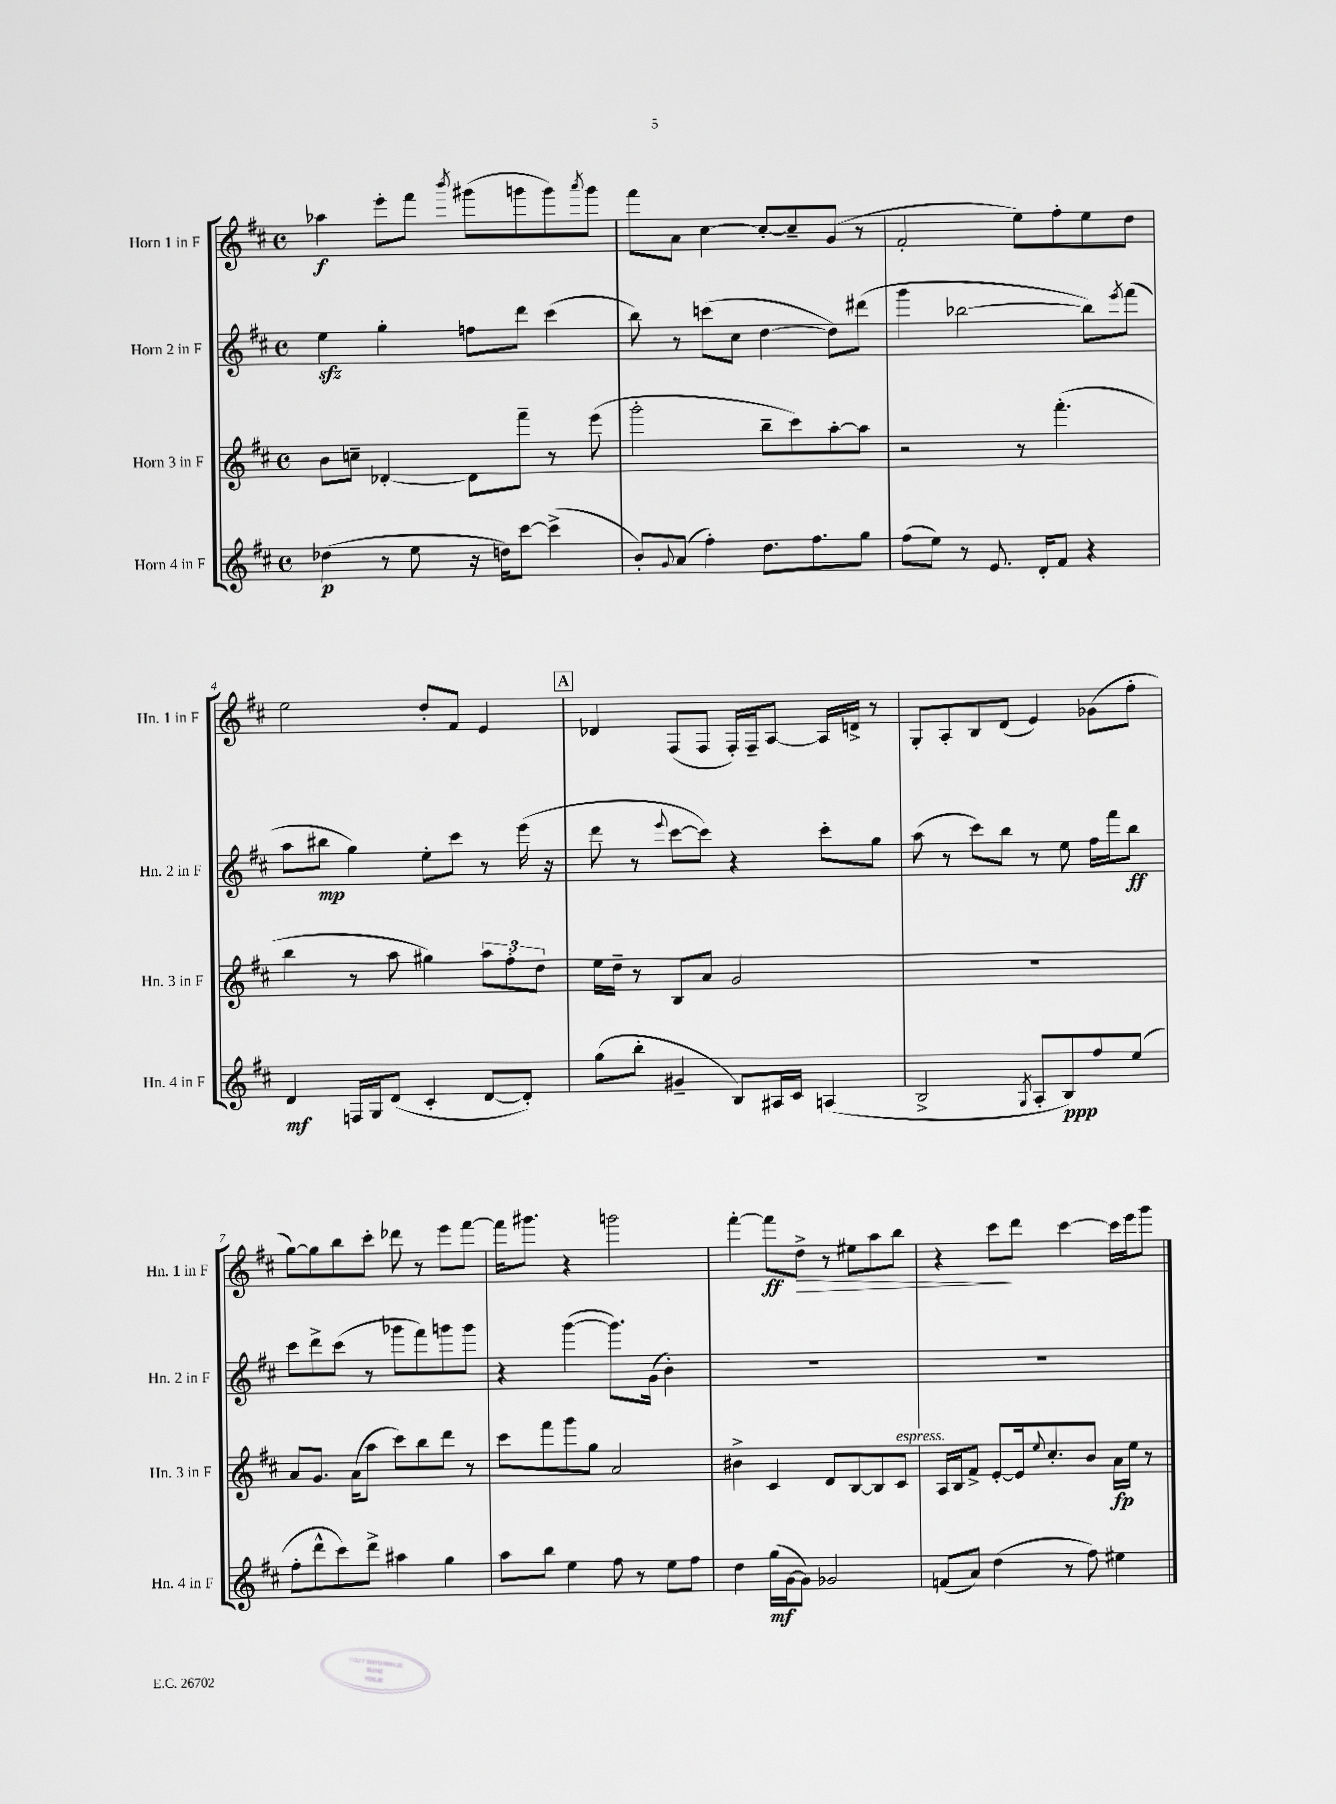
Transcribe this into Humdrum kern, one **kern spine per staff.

**kern	**dynam	**kern	**dynam	**kern	**dynam	**kern	**dynam
*part4	*part4	*part3	*part3	*part2	*part2	*part1	*part1
*staff4	*staff4	*staff3	*staff3	*staff2	*staff2	*staff1	*staff1
*I"Horn 4 in F	*	*I"Horn 3 in F	*	*I"Horn 2 in F	*	*I"Horn 1 in F	*
*I'Hn. 4 in F	*	*I'Hn. 3 in F	*	*I'Hn. 2 in F	*	*I'Hn. 1 in F	*
*clefG2	*	*clefG2	*	*clefG2	*	*clefG2	*
*k[f#c#]	*	*k[f#c#]	*	*k[f#c#]	*	*k[f#c#]	*
*M4/4	*	*M4/4	*	*M4/4	*	*M4/4	*
*met(c)	*	*met(c)	*	*met(c)	*	*met(c)	*
=1	=1	=1	=1	=1	=1	=1	=1
(4dd-X\	p	8b\L	.	4eezz\	.	4aa-X\	f
.	.	8ccn~\J	.	.	.	.	.
8r	.	[4d-X'/	.	4gg'\	.	8eee'\L	.
8ee\	.	.	.	.	.	8fff#\J	.
.	.	.	.	.	.	8qbbb/	.
16r	.	8d-\L]	.	8ffn\L	.	(8ggg#X\L	.
16ddn\KL)	.	.	.	.	.	.	.
[8ccc#\J	.	8fff#~\J	.	8ddd\J	.	8gggn\	.
(4ccc#^\]	.	8r	.	(4ccc#\	.	8ggg\)	.
.	.	.	.	.	.	8qaaa/	.
.	.	(8eee\	.	.	.	8ggg\J	.
=2	=2	=2	=2	=2	=2	=2	=2
8b'/L)	.	2ggg'\	.	8bb\)	.	8fff#\L	.
8qqg/	.	.	.	.	.	.	.
(8a/J	.	.	.	8r	.	8a\J	.
4ff#'\)	.	.	.	(8cccn\L	.	[4cc#\	.
.	.	.	.	8cc#\J	.	.	.
8.dd\L	.	8bb~\L	.	[4dd\	.	8cc#'/L_	.
.	.	8ccc#\)	.	.	.	8cc#~/]	.
8.ff#\	.	.	.	.	.	.	.
.	.	[8aa'\	.	8dd\L])	.	(8g/J	.
8gg\J	.	8aa\J]	.	(8ddd#X\J	.	8r	.
=3	=3	=3	=3	=3	=3	=3	=3
(8ff#\L	.	2r	.	4ggg\	.	2f#'/	.
8ee\J)	.	.	.	.	.	.	.
8r	.	.	.	[2bb-X\	.	.	.
8.e/	.	.	.	.	.	.	.
.	.	8r	.	.	.	8ee\L)	.
16d'/KL	.	.	.	.	.	.	.
8f#/J	.	(4.fff#'\	.	.	.	8ff#'\	.
4r	.	.	.	8bb-\L])	.	8ee\	.
.	.	.	.	8qeee/	.	.	.
.	.	.	.	(8fff#\J	.	8dd\J	.
!!LO:LB:g=z
=4	=4	=4	=4	=4	=4	=4	=4
4d/	mf	4bb\	.	8aa\L	.	2ee\	.
.	.	.	.	8bb#X\J	mp	.	.
16Fn/LL	.	8r	.	4gg\)	.	.	.
16G/J	.	.	.	.	.	.	.
(8d/J	.	8aa\	.	.	.	.	.
4c#'/	.	4gg#X\)	.	8ee'\L	.	8dd'/L	.
.	.	.	.	8ccc#\J	.	8f#/J	.
[8d/L	.	12aa\L	.	8r	.	4e/	.
.	.	12ff#'\	.	.	.	.	.
8d'/J])	.	.	.	(16eee\	.	.	.
.	.	12dd\J	.	.	.	.	.
.	.	.	.	16r	.	.	.
!!LO:REH:place=s1:t=A
=5	=5	=5	=5	=5	=5	=5	=5
(8gg\L	.	16ee\LL	.	8ddd\	.	4d-X/	.
.	.	16dd~\JJ	.	.	.	.	.
8bb'\J	.	8r	.	8r	.	.	.
.	.	.	.	8qqeee/	.	.	.
4g#X~/	.	8B/L	.	[8ccc#\L	.	(8F#/L	.
.	.	8a/J	.	8ccc#\J])	.	8F#/J	.
8B/L)	.	2g/	.	4r	.	16F#'/LL)	.
.	.	.	.	.	.	16F#~/J	.
16A#X/L	.	.	.	.	.	[8A/J	.
16c#/JJ	.	.	.	.	.	.	.
(4An/	.	.	.	8ccc#'\L	.	16A/LL]	.
.	.	.	.	.	.	16dn^/JJ	.
.	.	.	.	8gg\J	.	8r	.
=6	=6	=6	=6	=6	=6	=6	=6
2B^/	.	1r	.	(8aa\	.	8G'/L	.
.	.	.	.	8r	.	8A'/	.
.	.	.	.	8ccc#\L)	.	8B/	.
.	.	.	.	8bb\J	.	(8d/J	.
8qG/	.	.	.	.	.	.	.
8A'/L	.	.	.	8r	.	4e/)	.
8B/)	ppp	.	.	8ee\	.	.	.
8ff#/	.	.	.	16ff#\LL	.	(8g-X\L	.
.	.	.	.	16fff#\J	.	.	.
(8ee/J	.	.	.	8bb\J	ff	8ff#'\J	.
!!LO:LB:g=z
=7	=7	=7	=7	=7	=7	=7	=7
8ff#'\L	.	8a/L	.	8ccc#\L	.	[8gg\L)	.
8ddd^^\	.	8.g/J	.	8ddd^\	.	8gg\]	.
8ccc#\)	.	.	.	(8ccc#\J	.	8bb\	.
.	.	(16a\KL	.	.	.	.	.
8ddd^\J	.	8aa\J	.	8r	.	8ccc#'\J	.
4aa#X\	.	8ccc#\L)	.	8ggg-X\L	.	8ddd-X\	.
.	.	8bb\	.	8fff#\)	.	8r	.
4gg\	.	8ddd\J	.	8gggn\	.	8eee\L	.
.	.	8r	.	8ggg\J	.	[8fff#\J	.
=8	=8	=8	=8	=8	=8	=8	=8
8aa\L	.	8ccc#\L	.	4r	.	16fff#\KL]	.
.	.	.	.	.	.	8.ggg#X\J	.
8bb\J	.	8fff#\	.	.	.	.	.
4ee\	.	8ggg\	.	([4ggg\	.	4r	.
.	.	8gg\J	.	.	.	.	.
8ff#\	.	2a/	.	8.ggg\L])	.	2gggn\	.
8r	.	.	.	.	.	.	.
.	.	.	.	(16g\Jk	.	.	.
8ee\L	.	.	.	4b'\)	.	.	.
8ff#\J	.	.	.	.	.	.	.
=9	=9	=9	=9	=9	=9	=9	=9
4dd\	.	4b#X^\	.	1r	.	[4fff#'\	.
(16gg\LL	mf	4c#/	.	.	.	8fff#\L]	ff
[16g\J	.	.	.	.	.	.	.
!	!	!	!	!	!	!	!LO:HP:b
8g\J])	.	.	.	.	.	8dd^\J	>
2g-X/	.	8d/L	.	.	.	8r	.
.	.	[8B/	.	.	.	8ee#X\L	.
.	.	8B/]	.	.	.	8aa\	.
!	!	!LO:TX:a:i:t=espress.	!	!	!	!	!
.	.	8c#/J	.	.	.	8bb\J	.
=10	=10	=10	=10	=10	=10	=10	=10
(8fn/L	.	16A/LL	.	1r	.	4r	.
.	.	16B/J	.	.	.	.	.
8a/J)	.	8f#^/J	.	.	.	.	.
(4dd\	.	[8e'/L	.	.	.	8ccc#\L	.
.	.	16e/k]	.	.	.	8ddd\J	]
.	.	8qqee/	.	.	.	.	.
.	.	8.cc#'/	.	.	.	.	.
8r	.	.	.	.	.	[4ccc#\	.
8ff#\)	.	8b/J	.	.	.	.	.
4ee#X\	.	16a\LL	fp	.	.	16ccc#\LL]	.
.	.	16ee\JJ	.	.	.	16eee\J	.
.	.	8r	.	.	.	8ggg\J	.
==	==	==	==	==	==	==	==
*-	*-	*-	*-	*-	*-	*-	*-
